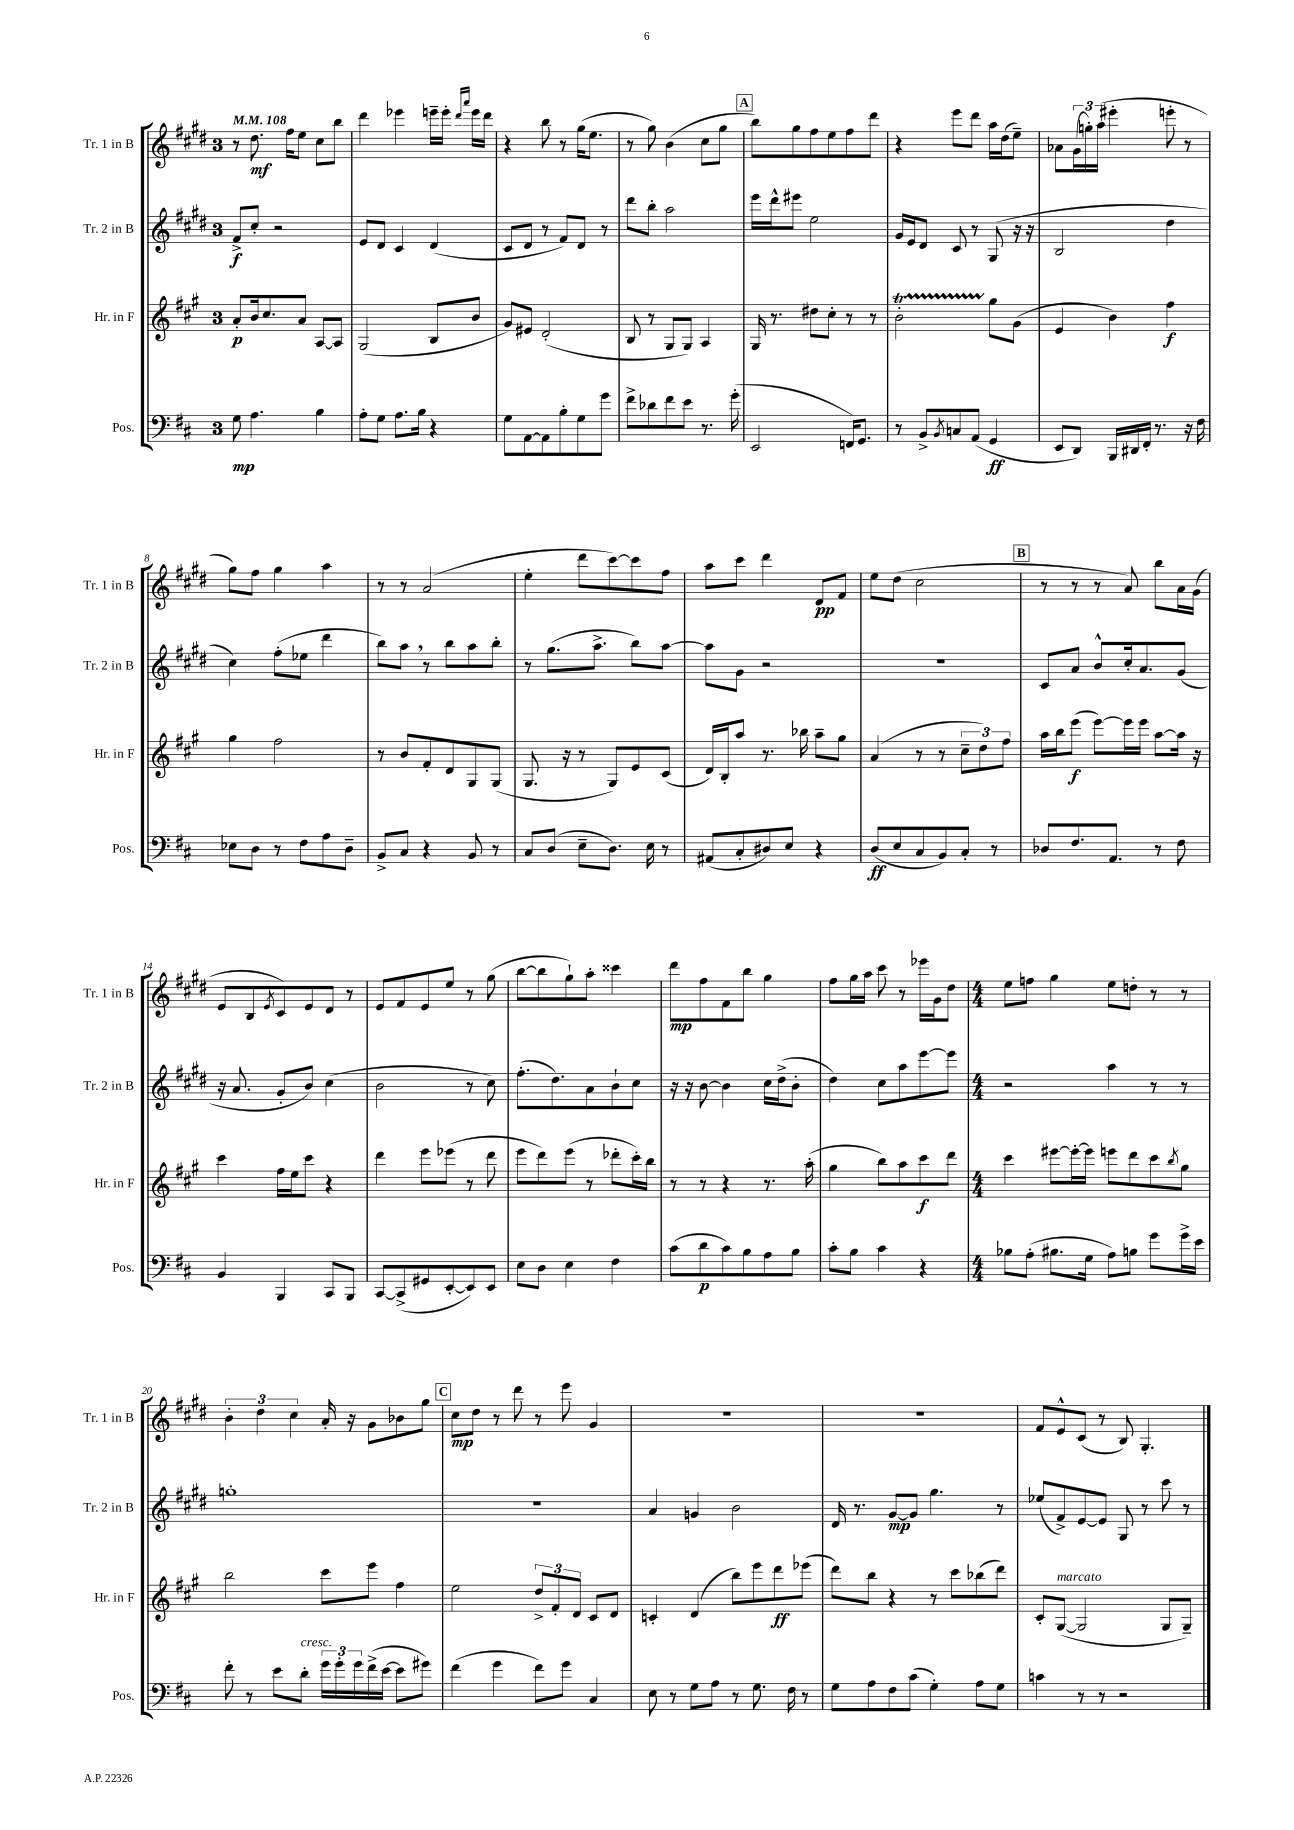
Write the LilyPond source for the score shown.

<<
\new StaffGroup <<
\new Staff = "s0" \with { instrumentName = "Tr. 1 in B" shortInstrumentName = "Tr. 1 in B" } {
    \clef treble \key e \major \once \override Staff.TimeSignature.style = #'single-digit \time 3/4 \tempo 4 = 108
    r8 dis''8.\mf fis''16 e''8 cis''8 b''8 |
    dis'''4 ees'''4 e'''16-- e'''16-. \grace { dis'''16 a'''16 } e'''16 dis'''16 |
    r4 b''8 r8 gis''16( e''8. |
    r8 gis''8) b'4( cis''8 gis''8 |
    \mark \markup { \box "A" } b''8) gis''8 fis''8 e''8 fis''8 dis'''8 |
    r4 e'''8 dis'''8 a''16 dis''16( e''8--) |
    aes'8 \tuplet 3/2 { gis'16( g''16-.) a''16( } eis'''4-. e'''8-. r8 |
    gis''8) fis''8 gis''4 a''4 |
    r8 r8 a'2( |
    e''4-. dis'''8 cis'''8~) cis'''8 fis''8 |
    a''8 cis'''8 dis'''4 dis'8\pp fis'8 |
    e''8 dis''8( cis''2 |
    \mark \markup { \box "B" } r8 r8 r8 a'8) b''8 a'16 gis'16( |
    e'8 b8 \acciaccatura { e'8 } cis'8) e'8 dis'8 r8 |
    e'8 fis'8 e'8 e''8 r8 gis''8( |
    b''8~ b''8 gis''8-!) a''8-. cisis'''4 |
    dis'''8\mp fis''8 fis'8 b''8 gis''4 |
    fis''8 gis''16 a''16 cis'''8 r8 ees'''16 gis'16 dis''8 |
    \numericTimeSignature \time 4/4 e''8 f''8 gis''4 e''8 d''8-. r8 r8 |
    \tuplet 3/2 { b'4-. dis''4 cis''4 } a'16-. r16 gis'8 bes'8 gis''8 |
    \mark \markup { \box "C" } cis''8\mp dis''8 r8 dis'''8 r8 e'''8 gis'4 |
    r1 |
    R1 |
    fis'8 e'8-^ cis'8( r8 b8) gis4.-. \bar "|." |
}
\new Staff = "s1" \with { instrumentName = "Tr. 2 in B" shortInstrumentName = "Tr. 2 in B" } {
    \clef treble \key e \major \once \override Staff.TimeSignature.style = #'single-digit \time 3/4
    fis'8->\f cis''8-. r2 |
    e'8 dis'8 cis'4 dis'4( |
    cis'8 dis'8 r8 fis'8) dis'8 r8 |
    dis'''8 b''8-. a''2 |
    \mark \markup { \box "A" } e'''16 dis'''16-^ eis'''8 e''2 |
    gis'16 e'16 dis'8 cis'8 r8 gis8( r16 r16 |
    b2 dis''4 |
    cis''4) fis''8-.( ees''8 dis'''4 |
    b''8) a''8 \breathe r8 b''8 a''8 b''8-. |
    r8 gis''8.( a''8.-> b''8) a''8~ |
    a''8 gis'8 r2 |
    R2. |
    \mark \markup { \box "B" } cis'8 a'8 b'8-^ cis''16-. a'8. gis'8( |
    r16 a'8. gis'8-. b'8) cis''4( |
    b'2 r8 cis''8) |
    fis''8.-.( dis''8.) a'8 b'8-! cis''8 |
    r16 r16 b'8~ b'4 cis''16 dis''16->( b'8-. |
    dis''4) cis''8 a''8 e'''8~ e'''8 |
    \numericTimeSignature \time 4/4 r2 a''4 r8 r8 |
    g''1-. |
    \mark \markup { \box "C" } R1 |
    a'4 g'4 b'2 |
    dis'16 r8. gis'8~\mp gis'8 gis''4. r8 |
    ees''8( fis'8->) e'8~ e'8 gis8 r8 cis'''8 r8 \bar "|." |
}
\new Staff = "s2" \with { instrumentName = "Hr. in F" shortInstrumentName = "Hr. in F" } {
    \clef treble \key a \major \once \override Staff.TimeSignature.style = #'single-digit \time 3/4
    a'8-.\p b'16 cis''8. a'8 a8~ a8 |
    gis2( b8 b'8 |
    gis'8) eis'8 d'2-.( |
    b8 r8 gis8 gis8) a4 |
    \mark \markup { \box "A" } gis16 r8. dis''8 cis''8-. r8 r8 |
    b'2-.\startTrillSpan gis''8\stopTrillSpan gis'8( |
    e'4 b'4) fis''4\f |
    gis''4 fis''2 |
    r8 b'8 fis'8-. d'8 gis8 gis8( |
    gis8. r16 r8 gis8) e'8 cis'8( |
    d'16) b16-. a''8 r8. bes''16 a''8-- gis''8 |
    a'4( r8 r8 \tuplet 3/2 { cis''8-- d''8) fis''8 } |
    \mark \markup { \box "B" } a''16 b''16 e'''8\f( e'''8~) e'''16 e'''16 a''8~ a''16 r16 |
    cis'''4 fis''16 e''16 cis'''8 r4 |
    d'''4 e'''8 ees'''8( r8 d'''8 |
    e'''8 d'''8) e'''8( r8 des'''8-. cis'''16-.) b''16 |
    r8 r8 r4 r8. a''16-.( |
    gis''4 b''8) a''8 cis'''8\f d'''8 |
    \numericTimeSignature \time 4/4 cis'''4 eis'''8~ eis'''16~-. eis'''16 e'''8 d'''8 cis'''8 \acciaccatura { b''8 } gis''8 |
    b''2 cis'''8 e'''8 fis''4 |
    \mark \markup { \box "C" } e''2 \tuplet 3/2 { d''8-> fis'8-. d'8 } cis'8 d'8 |
    c'4-. d'4( b''8) e'''8 d'''8\ff ees'''8( |
    d'''8) b''8 r4 r8 cis'''8 bes''8( d'''8) |
    cis'8-. gis8~^\markup { \italic "marcato" }( gis2 gis8 gis8--) \bar "|." |
}
\new Staff = "s3" \with { instrumentName = "Pos." shortInstrumentName = "Pos." } {
    \clef bass \key d \major \once \override Staff.TimeSignature.style = #'single-digit \time 3/4
    g8\mp a4. b4 |
    a8-. g8 a8. b16 r4 |
    g8 a,8~ a,8 b8-. g8 g'8 |
    fis'8-> des'8 fis'8 e'8 r8. g'16-.( |
    \mark \markup { \box "A" } e,2 f,16) g,8. |
    r8 b,8-> \acciaccatura { b,8 } c8 a,8( g,4\ff |
    e,8 d,8) b,,16 dis,16 fis,16-. r8. r16 fis16 |
    ees8 d8 r8 fis8 a8 d8-- |
    b,8-> cis8 r4 b,8 r8 |
    cis8 d8( e8-- d8.) e16 r8 |
    ais,8( cis8-. dis8) e8 r4 |
    d8\ff( e8 cis8 b,8) cis8-. r8 |
    \mark \markup { \box "B" } des8 fis8. a,8. r8 fis8 |
    b,4 b,,4 cis,8 b,,8 |
    cis,8~ cis,8->( gis,8 e,8~-. e,8) e,8 |
    e8 d8 e4 fis4 |
    cis'8( d'8\p cis'8) b8 a8 b8 |
    cis'8-. b8 cis'4 r4 |
    \numericTimeSignature \time 4/4 bes8 a8-.( bis8. g16 a8) b8 g'8 g'16-> e'16 |
    fis'8-. r8 e'8 d'8-.^\markup { \italic "cresc." } \tuplet 3/2 { g'16 g'16-. g'16 } fis'16->( e'16~ e'8 gis'8) |
    \mark \markup { \box "C" } fis'4( g'4 fis'8) g'8 cis4 |
    e8 r8 g8 a8 r8 g8. fis16 r8 |
    g8 a8 fis8 cis'8( g4-.) a8 g8 |
    c'4 r8 r8 r2 \bar "|." |
}
>>
>>
